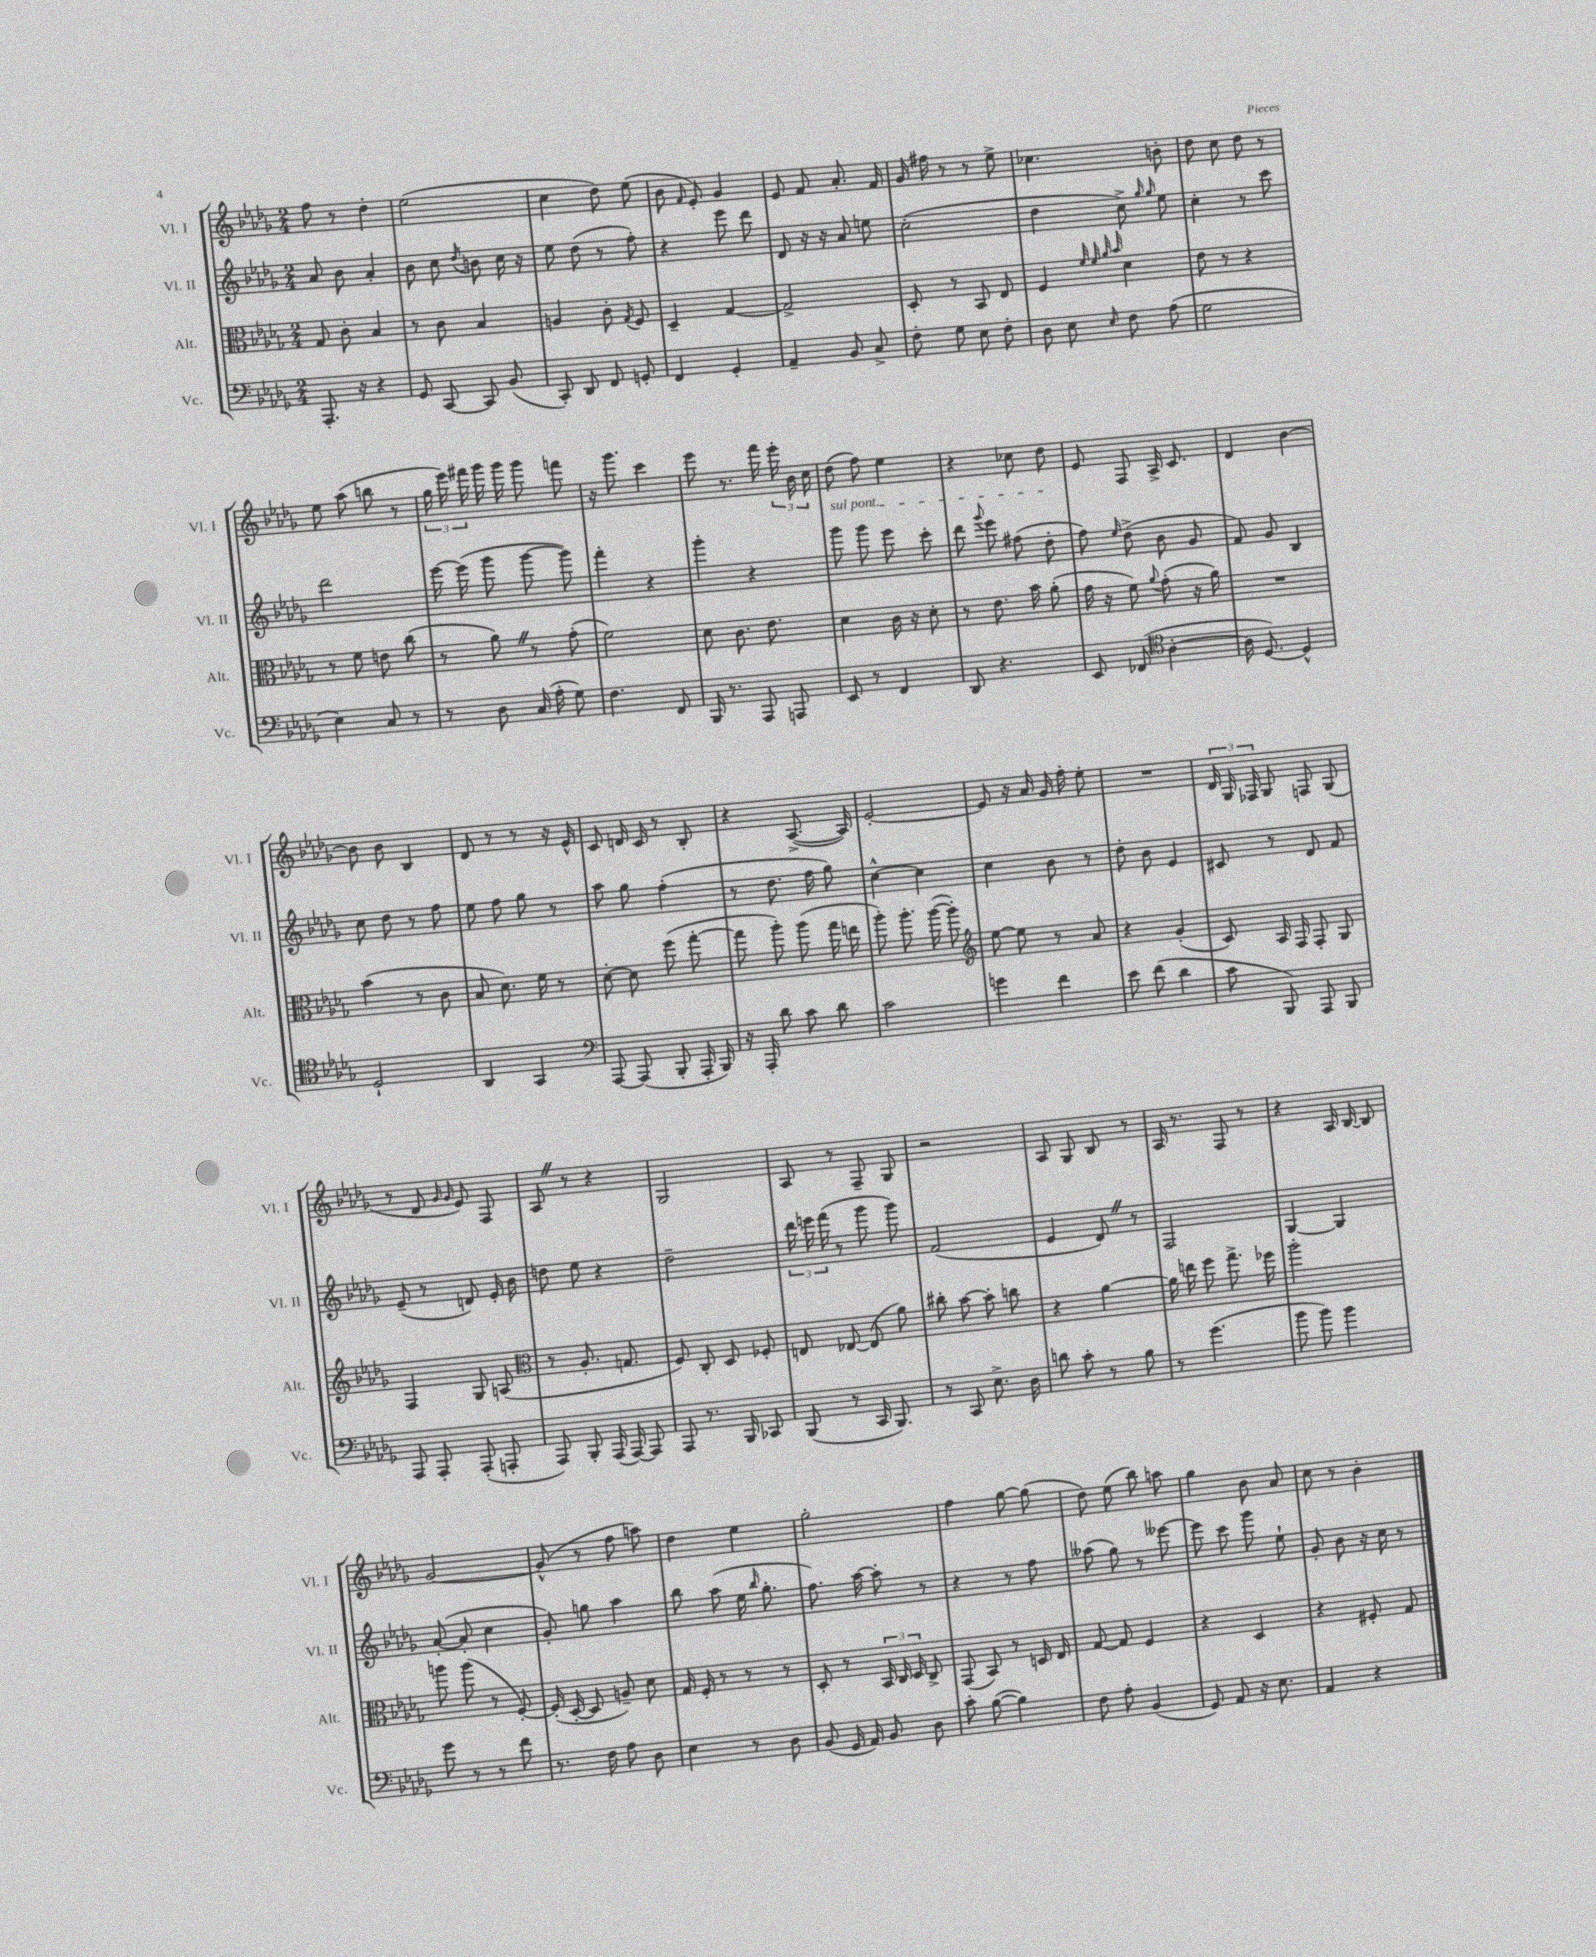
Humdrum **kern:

**kern	**kern	**kern	**kern
*staff4	*staff3	*staff2	*staff1
*clefF4	*clefC3	*clefG2	*clefG2
*k[b-e-a-d-g-]	*k[b-e-a-d-g-]	*k[b-e-a-d-g-]	*k[b-e-a-d-g-]
*M2/4	*M2/4	*M2/4	*M2/4
8.AAA-'	8G-	8a-	8ff
.	8c'	8b-	8r
16r	.	.	.
4r	4B-	4a-'	4dd-'
=	=	=	=
8GG-	8r	8b-	(2ee-
[8CC	8c	8cc	.
.	.	8qdd-	.
8CC]	4B-	8b	.
(8BB-	.	16cc	.
.	.	16r	.
=	=	=	=
8CC')	4A	8ee-	4cc
8DD-	.	(8dd-	.
8FF	8c'	8r	8dd-)
.	8qG-	.	.
8GG'	8F	8ff')	(8ee-
=	=	=	=
4FF	4D-~	4r	8b-
.	.	.	16qqf
.	.	.	8e-')
4GG-'	[4G-	8eee-	4g-
.	.	8ddd-	.
=	=	=	=
4AA-~	2G-^]	8d-	8e-
.	.	16r	8f
.	.	16r	.
8BB-	.	8a-	8.a-'
8C^	.	8ee	.
.	.	.	16f
=	=	=	=
8F'	8D-'	(2cc'	16g-
.	.	.	16ff#
8G-	8r	.	8r
8E-	8BB-	.	8r
8F'	8E-	.	8ee-^
=	=	=	=
8D-	4F	4dd-	4.cc-
8E-	.	.	.
.	32qqf	.	.
.	32qqf	.	.
.	32qqa-	.	.
16qqE-	32qqb-	.	.
8F	4d-	8cc^)	.
.	.	16qqgg-	.
.	.	16qqgg-	.
(8A-	.	8ee-	8b'
=	=	=	=
2G-	8e-	4cc'	8dd-
.	8r	.	8cc
.	4r	8r	8dd-
.	.	8ccc	8r
=	=	=	=
4E-)	8r	2ddd-	8ee-
.	8f	.	(8aa-
8C	8e	.	8bb
8r	(8cc	.	8r
=	=	=	=
8r	8r	[16eee-	24gg-
.	.	.	24eee-)
.	.	(16eee-]	.
.	.	.	24fff#
8D-	8a-)	8ggg-	16ggg-
.	.	.	16ggg-
(16C	8r	[8ggg-	8ggg-
16A-'	.	.	.
8G-)	(8g-'	8ggg-])	8fff
=	=	=	=
4.F	2f)	4fff'	16r
.	.	.	8.ggg-
.	.	4r	4ccc
8FF	.	.	.
=	=	=	=
16BBB-	8d-	4ggg-'	8eee-
8.r	.	.	.
.	8.c	.	8.r
8AAA-	.	4r	.
.	8.e-	.	16fff
8AAA	.	.	24eee-'
.	.	.	24b-
.	.	.	24cc
=	=	=	=
8EE-	4d-	8ggg-	(8dd-
8r	.	8ggg-	8ff)
4FF	16c	8eee-	4ee-
.	16r	.	.
.	8d-'	8ccc'	.
=	=	=	=
8DD-	8r	8ddd-	4r
.	.	8qqggg-	.
4.r	8.e-	8eee-	.
.	.	(8ff#	8cc-
.	16b-	.	.
.	(8a-'	8dd-'	8dd-
=	=	=	=
8EE-	16g-	8ff)	8e-
.	16r	.	.
.	.	16qqee-	.
(8FF-	8f)	(8dd-^	8F
*clefC4	*	*	*
.	8qqa-	.	.
[4A-'	(8g-'	8b-	16A-^
.	.	.	8.c
.	16r	8g-	.
.	16a-)	.	.
=	=	=	=
16A-]	2r	8f)	4d-
[8.D-)	.	.	.
.	.	8g-	.
4D-^^]	.	4B-	[4b-
=	=	=	=
2D-`	(4b-	8cc	8b-]
.	.	8dd-	8b-
.	8r	8r	4B-
.	8c	8ff	.
=	=	=	=
4AA-	8B-	8ee-	8d-
.	8.d-)	8ff	8r
4GG-	.	8gg-	8r
.	16f	.	.
.	8r	8r	16r
.	.	.	16e-^^
=	=	=	=
*clefF4	*	*	*
[8AAA-	[8d-'	8aa-	8c
(8AAA-]	8d-]	8gg-	16d
.	.	.	16c
8BBB-'	(8ff	(4ff'	8r
16AAA-'	[8gg-'	.	8B-'
16BBB-)	.	.	.
=	=	=	=
16r	8gg-]	8r	4r
16AAA-'	.	.	.
8d-	8aa-')	8.dd-	.
8c	(8aa-	.	([8.A-^
.	.	16ff	.
8d-	16gg-	8gg-)	.
.	16ee	.	16A-])
=	=	=	=
2c	8aa-')	[4cc^^	[2e-'
.	8.aa-'	.	.
.	.	4cc]	.
.	([16aa-	.	.
.	8aa-'])	.	.
=	=	=	=
*	*clefG2	*	*
4g	[8ee-	4cc	8e-]
.	8ee-]	.	16r
.	.	.	16a-
4f	8r	8b-	16g-
.	.	.	16ff'
.	8a-	8r	8ee-'
=	=	=	=
8e-	4r	8dd-'	2r
(8f	.	8b-	.
4d-	(4g-'	4e-	.
=	=	=	=
8c	8c)	8c#	24d-
.	.	.	24G-
.	.	.	24F-
8BBB-)	16A-	8r	8G-
.	16F	.	.
8AAA-	8F'	8d-	8F
8BBB-	8G-	8f	(8G-
=	=	=	=
8AAA-	4F	(8e-~	8r
8AAA-'	.	8r	8d-
.	.	.	16qqg-
.	.	.	16qqg-
(8AAA-'	8G-	8d)	8e-)
8AAA'	(8A	16e-'	8F
.	.	16b-	.
=	=	=	=
*	*clefC3	*	*
8AAA-)	8r	8dd	8A-
8BBB-'	8.A-'	8ee-	8r
(16AAA-	.	4r	4r
[16AAA-)	8.G	.	.
8AAA-]	.	.	.
=	=	=	=
8AAA-	8F)	2dd-~	2G-
8.r	8C'	.	.
.	8D-	.	.
16BBB-	.	.	.
8CC-	8F-'	.	.
=	=	=	=
(8BBB-	8E	24ddd-	8A-
.	.	24eee	.
.	.	(24fff	.
8r	[8E-	8r	8r
16CC	(8E-]	8ggg-	8F~
8.BBB-)	.	.	.
.	8a-)	8ggg-)	8G-
=	=	=	=
8r	8cc#'	(2f	2r
8CC	[8b-	.	.
8.E-^	8b-']	.	.
.	8cc	.	.
16D-	.	.	.
=	=	=	=
8d	4r	4e-	8A-
8c'	.	.	8G-
8r	[4a-	8d-)	8B-
8B-	.	8r	8r
=	=	=	=
8r	16a-]	2F	16A-
.	16ee	.	8.r
(4.g-	8ff	.	.
.	8.gg-^	.	8F
.	.	.	8r
.	16ff-	.	.
=	=	=	=
8b-	2aa-'	[4G-	4r
8b-)	.	.	.
4b-	.	4G-]	16A-
.	.	.	[16B-
.	.	.	8B-]
=	=	=	=
8g-	8aa	([8a-'	[2g-
8r	(8aa	8a-']	.
8r	8r	4cc	.
8f	[8F')	.	.
=	=	=	=
8.r	(16F']	8g-')	(8g-^^]
.	[16D-'	.	.
.	8D-]	8gg	8r
16F	.	.	.
8A-	8A~)	4aa-	8ff
8D-	8d-	.	8aa)
=	=	=	=
4E-	16G-	8bb-	4dd-
.	16F'	.	.
.	8r	(8aa-	.
8r	8r	16ee-	4ee-
.	.	16qqbb-	.
.	.	8.gg-'	.
8D-	8r	.	.
=	=	=	=
(8BB-	8D-'	8.ff)	2gg-'
16GG-	8r	.	.
16AA-)	.	[16aa-	.
8BB-	24BB-	8aa-']	.
.	24C	.	.
.	24D-	.	.
8D-	8C^	8r	.
=	=	=	=
8c'	(8GG-	4r	4ff
([8B-	8BB-)	.	.
4B-])	8r	8r	[8gg-
.	16D	8ff	(8gg-]
.	16E-	.	.
=	=	=	=
8F	[8G-	(8aa--	8dd-)
8A-'	8G-]	8gg-)	(8ee-
(4BB-	4F	8r	8bb-)
.	.	[8eee--	8aa
=	=	=	=
8GG-)	4r	8eee--]	4gg-
8AA-	.	8ccc	.
16r	4D-	8ggg-	8b-
8.E-	.	.	.
.	.	8ee-`	8a-
=	=	=	=
4AA-	4r	8g-'	8cc
.	.	8b-	8r
4r	8F#'	16r	4b-'
.	.	16cc	.
.	8G-	8r	.
==	==	==	==
*-	*-	*-	*-
